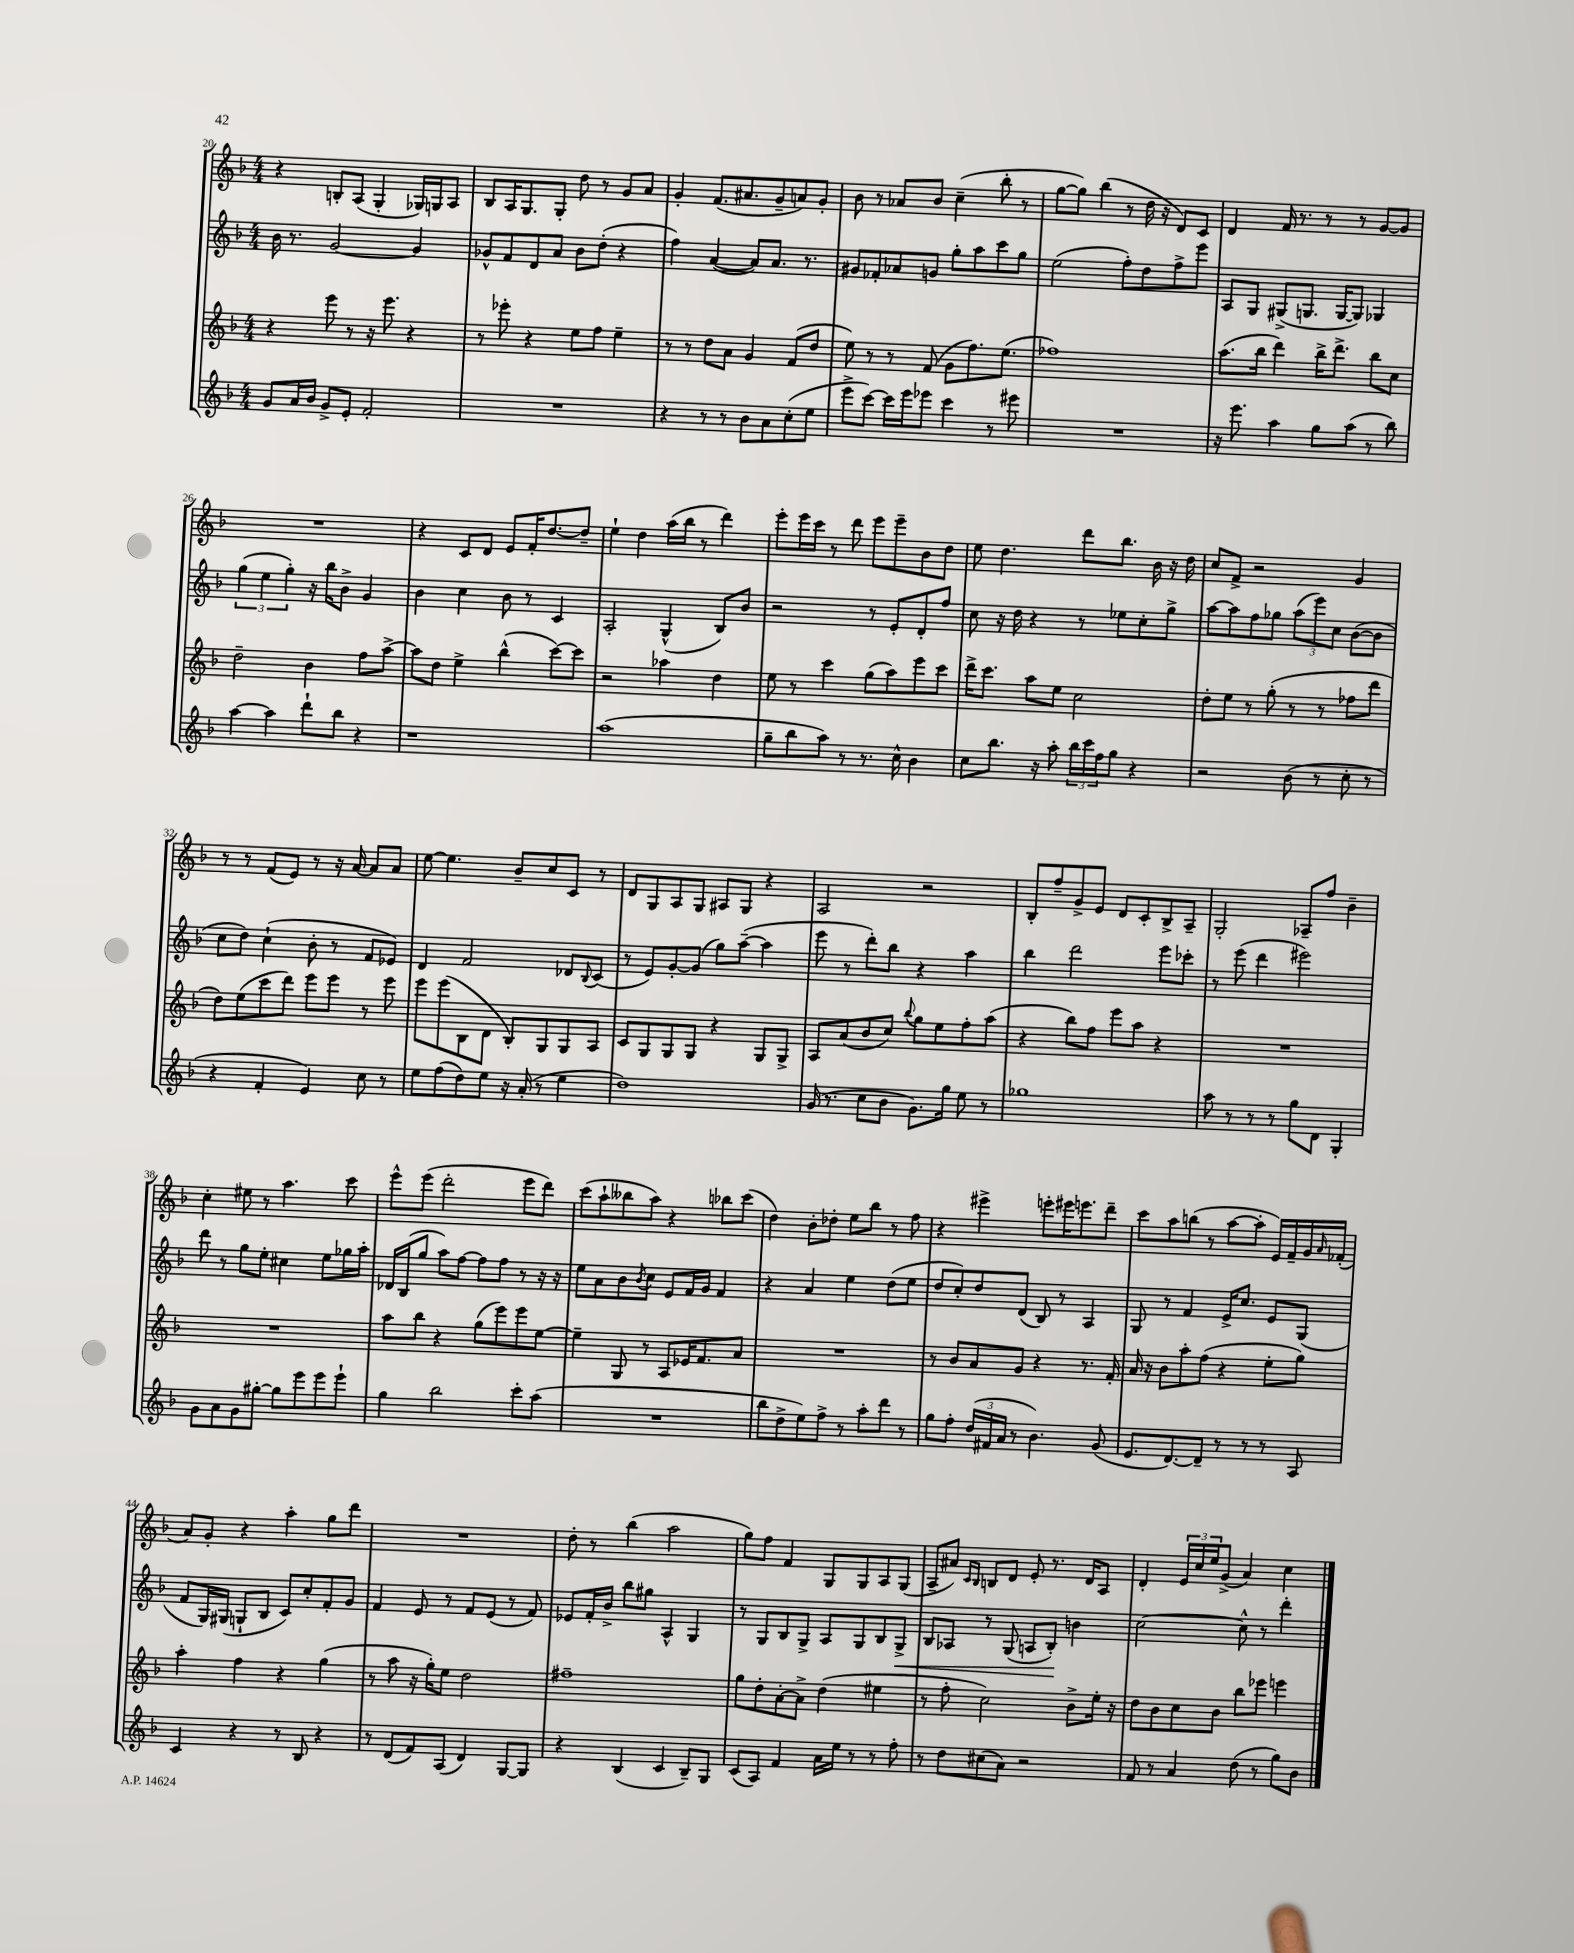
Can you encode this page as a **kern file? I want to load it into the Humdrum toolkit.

**kern	**kern	**kern	**dynam	**kern
*part4	*part3	*part2	*part2	*part1
*staff4	*staff3	*staff2	*staff2	*staff1
*clefG2	*clefG2	*clefG2	*	*clefG2
*k[b-]	*k[b-]	*k[b-]	*	*k[b-]
*M4/4	*M4/4	*M4/4	*	*M4/4
=20	=20	=20	=20	=20
8g/L	4r	16b-\	.	4r
.	.	8.r	.	.
16a/L	.	.	.	.
16b-/JJ	.	.	.	.
8g^/L	8eee\	[2g/	.	8Bn'/L
8e'/J	8r	.	.	(8A/J
2f'/	16r	.	.	4G'/
.	8.eee\	.	.	.
.	4r	4g/]	.	16G-X/LL)
.	.	.	.	16Gn/J
.	.	.	.	8A/J
=21	=21	=21	=21	=21
1r	8r	8g-X^^/L	.	8B-/L
.	8eee-X'\	8f/	.	16A/K
.	.	.	.	8.G/
.	4r	8d/	.	.
.	.	8a/J	.	8G'/J
.	8ee\L	8b-\L	.	8dd\
.	8ff\J	(8dd'\J	.	8r
.	4ee~\	4r	.	8g/L
.	.	.	.	8a/J
=22	=22	=22	=22	=22
4r	8r	4ff\)	.	4g'/
.	8r	.	.	.
8r	8dd\L	([4a/	.	(8.f/L
8r	8a\J	.	.	.
.	.	.	.	8.a#X/
8b-\L	4g/	8a/L])	.	.
8a\	.	8.a/J	.	8g~/
(8cc'\	(8f/L	.	.	8an/)
.	.	8.r	.	.
8ee\J	8dd/J	.	.	8g'/J
=23	=23	=23	=23	=23
8eee^\L	8ee\)	8g#X/L	.	8b-\
[8ccc\J)	8r	8f-X'/	.	8r
16ccc\LL]	8r	8a-X/	.	8a-X/L
16eee\J	.	.	.	.
8eee-X\J	(8f/	8gn/J	.	8b-/J
4ccc\	8g\L	8gg'\L	.	(4cc~\
.	8.ff\)	8aa\	.	.
8r	.	8ccc\	.	8bb-'\
.	(8.ee\J	.	.	.
8eee#X\	.	8gg\J	.	8r
=24	=24	=24	=24	=24
1r	1ff-X)	(2ee\	.	[8gg\L
.	.	.	.	8gg\J])
.	.	.	.	(4bb-\
.	.	8ff'\L)	.	8r
.	.	8dd\	.	16dd\
.	.	.	.	16r
.	.	8ff^\	.	8d/L)
.	.	8eee\J	.	8c/J
=25	=25	=25	=25	=25
16r	(8.aa\L	8A/L	.	4d/
8.eee\	.	.	.	.
.	.	8G/J	.	.
.	16bb-\Jk	.	.	.
4aa\	4ddd\)	(8G#X^/L	.	16f/
.	.	.	.	8.r
.	.	8.Gn/J	.	.
8gg\L	16bb-^\KL	.	.	8r
.	8.ddd^\J	[16G/KL	.	.
(8aa\J	.	8G/J])	.	8r
8r	8bb-\L	4G-X/	.	[8g/L
8bb-\)	8cc\J	.	.	8g/J]
!!LO:LB:g=z
=26	=26	=26	=26	=26
[4aa\	2dd~\	(6gg\	.	1r
.	.	6ee\	.	.
4aa\]	.	.	.	.
.	.	6gg'\)	.	.
8ddd`\L	4b-\	16r	.	.
.	.	16bb-\KL	.	.
8bb-\J	.	8b-^\J	.	.
4r	8ff\L	4g/	.	.
.	[8aa^\J	.	.	.
=27	=27	=27	=27	=27
1r	8aa\L]	4b-\	.	4r
.	8dd\J	.	.	.
.	4ee^\	4cc\	.	8c/L
.	.	.	.	8d/J
.	(4bb-^^\	8b-\	.	8e/L
.	.	8r	.	16f'/K
.	.	.	.	[8.dd/
.	[8ccc\L)	4c/	.	.
.	8ccc\J]	.	.	8dd~/J]
=28	=28	=28	=28	=28
(1aa	2r	2A'/	.	4ee`\
.	.	.	.	4dd\
.	4aa-X\	(4G^^/	.	(16aa\LL
.	.	.	.	16bb-\JJ
.	.	.	.	8r
.	4dd\	8B-/L)	.	4ddd\)
.	.	8b-/J	.	.
=29	=29	=29	=29	=29
8gg~\L	8ee\	2r	.	8eee'\L
8bb-\	8r	.	.	16eee\L
.	.	.	.	16ccc\JJ
8aa\J)	4ccc\	.	.	8r
8r	.	.	.	8ddd\
8.r	(8gg\L	8r	.	8eee\L
.	8aa\)	8e'/L	.	8eee~\
16cc^^\	.	.	.	.
4b-\	8eee\	8d'/	.	8b-\
.	8ccc\J	8ff/J	.	8dd\J
=30	=30	=30	=30	=30
8cc\L	16ddd^\KL	8cc\	.	8ee\
.	8.ccc\J	.	.	.
8.bb-\J	.	16r	.	4.dd\
.	.	16dd\	.	.
.	8aa\L	4r	.	.
16r	.	.	.	.
8aa'\	8ee\J	.	.	.
24bb-\LL	2cc\	8r	.	8ddd\L
24ccc\	.	.	.	.
24ff\J	.	.	.	.
8gg\J	.	8ee-X\L	.	8.bb-\J
4r	.	8cc'\	.	.
.	.	.	.	16b-\
.	.	8gg^\J	.	16r
.	.	.	.	16dd\
=31	=31	=31	=31	=31
2r	8dd'\L	[8aa\L	.	8cc/L
.	8ee\J	8aa\]	.	8f^/J
.	8r	8ff\	.	2r
.	(8gg'\	8gg-X\J	.	.
(8b-\	8r	(12aa\L	.	.
.	.	12eee\)	.	.
8r	8r	.	.	.
.	.	12cc\J	.	.
8cc'\	8ff-X\L	([8b-\L	.	4g/
8r	8ddd\J	8b-\J]	.	.
!!LO:LB:g=z
=32	=32	=32	=32	=32
4r	8dd\L)	8cc\L	.	8r
.	(8ee\	8dd\J)	.	8r
4f'/	8ccc\	(4cc`\	.	(8f/L
.	8ddd\J)	.	.	8e/J)
4e/)	8eee\L	8b-'\	.	8r
.	8eee\J	8r	.	16r
.	.	.	.	[16a/
8cc\	8r	8f/L	.	8a/L]
8r	8eee\	8e-X/J)	.	8a/J
=33	=33	=33	=33	=33
8ee\L	8eee\L	4d/	.	[8ee\
(8ff\	(8eee\	.	.	4.ee\]
8dd\)	8B-\	2f/	.	.
8ee\J	8d\J	.	.	.
16r	8B-'/L)	.	.	8b-~/L
(16a'/	.	.	.	.
8r	8G/	.	.	8cc/
4ee\	8G/	8d-X/L	.	8c/J
.	.	8qqB-/	.	.
.	8A/J	(8c/J	.	8r
=34	=34	=34	=34	=34
1dd)	8c/L	8r	.	8d/L
.	8G/	8e/L)	.	8G/
.	8G/	[8g'/	.	8A/
.	8G/J	(8g/J]	.	8G/J
.	4r	8gg\L)	.	8A#X/L
.	.	([8aa~\J	.	8G/J
.	8G/L	4aa\]	.	4r
.	8G^/J	.	.	.
=35	=35	=35	=35	=35
(16g/	8A/L	8eee\	.	2A/
8.r	.	.	.	.
.	(8a/	8r	.	.
8cc\L	8b-/	8ddd'\L)	.	.
8b-\J	8cc/J)	8bb-\J	.	.
.	8qqbb-/	.	.	.
8.g\L)	8gg\L	4r	.	2r
.	8ee\	.	.	.
16gg\Jk	.	.	.	.
8ee\	8ff'\	4aa\	.	.
8r	(8aa\J	.	.	.
=36	=36	=36	=36	=36
1gg-X	4r	4bb-\	.	8B-'/L
.	.	.	.	8ff~/
.	8bb-\L)	2ddd\	.	8g^/
.	8ff\J	.	.	8e/J
.	8eee\L	.	.	8d/L
.	8aa\J	.	.	8c'/
.	4r	8eee\L	.	8B-^/
.	.	8ccc-X'\J	.	8A~/J
=37	=37	=37	=37	=37
8aa\	1r	8r	.	2G'/
8r	.	(8eee\	.	.
8r	.	4ddd\	.	.
8r	.	.	.	.
8gg\L	.	2eee#X\)	.	8A-X~/L
8d\J	.	.	.	8ff/J
4G'/	.	.	.	4b-~\
!!LO:LB:g=z
=38	=38	=38	=38	=38
8g\L	1r	8ddd\	.	4cc'\
8a\	.	8r	.	.
8g\	.	8gg\L	.	8ee#X\
[8gg#X'\J	.	8ee'\J	.	8r
8gg#\L]	.	4cc#X\	.	4.aa\
8eee\	.	.	.	.
8eee\	.	8ee\L	.	.
8eee`\J	.	16gg-X\L	.	8ccc\
.	.	16aa'\JJ	.	.
=39	=39	=39	=39	=39
4gg\	8aa\L	16d-X/LL	.	8eee^^\L
.	.	(16B-/J	.	.
.	8bb-\J	8gg/J	.	(8eee\J
2bb-\	4r	8aa\L)	.	2ddd'\
.	.	[8ff\J	.	.
.	(8gg\L	8ff\L]	.	.
.	8eee\)	8ff\J	.	.
8ccc'\L	8eee\	8r	.	8eee\L
(8aa\J	[8ee\J	16r	.	8ddd\J)
.	.	16r	.	.
=40	=40	=40	=40	=40
1r	4ee~\]	8ee\L	.	(8ccc\L
.	.	8a\	.	8aa`\
.	8G/	8b-\	.	8bb--X\
.	.	8qb-/	.	.
.	8r	8cc\J	.	8aa\J)
.	8A/L	8e/L	.	4r
.	16e-X/K	16f/L	.	.
.	8.f/	16g/JJ	.	.
.	.	4f/	.	8bb-X\L
.	8a/J	.	.	(8ccc\J
=41	=41	=41	=41	=41
8bb-\L	1r	4r	.	4dd\)
8dd^\	.	.	.	.
8ee\)	.	4a/	.	8b-'\L
8ff^\J	.	.	.	8dd-X'\J
8r	.	4ee\	.	8ee\L
8aa'\L	.	.	.	8bb-\J
8ddd\J	.	(8dd\L	.	8r
8r	.	8ee\J	.	8ff\
=42	=42	=42	=42	=42
8gg\L	8r	8dd/L	.	4r
8ff'\J	8b-/L	8cc'/)	.	.
(24dd/LL	8a/	8dd/	.	4eee#X^\
24f#X/	.	.	.	.
24a/JJ	.	.	.	.
8r	8g/J	(8d/J	.	.
4.b-\)	4r	8B-/)	.	8eeen'\L
.	.	8r	.	16eee#X\K
.	.	.	.	8.eeen\
.	8.r	4A/	.	.
(8g/	.	.	.	8ddd~\J
.	16f'/	.	.	.
=43	=43	=43	=43	=43
8.e/L	16a/	8G/	.	8ccc\L
.	16r	.	.	.
.	8b-\L	8r	.	8aa\
[8.d/)	.	.	.	.
.	8aa'\	4f/	.	(8bbn\J
8d~/J]	(8ff\J	.	.	8r
8r	4r	16e^/KL	.	[8aa\L
.	.	8.cc/J	.	.
8r	.	.	.	8aa'\J]
8r	8ee'\L	8e/L	.	16e/LL)
.	.	.	.	16f~/
8A/	8gg\J)	(8G/J	.	16g/
.	.	.	.	16qqa/
.	.	.	.	(16f-X'/JJ
!!LO:LB:g=z
=44	=44	=44	=44	=44
4c/	4aa'\	8f/L	.	8a/L)
.	.	16G/L)	.	8g'/J
.	.	(16G#X/JJ	.	.
4r	4ff\	8Gn`/L	.	4r
.	.	8B-/J	.	.
8r	4r	8c/L)	.	4aa'\
8B-/	.	8cc'/	.	.
4r	(4gg\	8f'/	.	8gg\L
.	.	8g/J	.	8ddd\J
=45	=45	=45	=45	=45
8r	8r	4f/	.	1r
(8d/L	8aa\	.	.	.
8f/)	16r	8e/	.	.
.	16gg'\KL)	.	.	.
(8A/J	8ee\J	8r	.	.
4d/)	2dd\	8f/L	.	.
.	.	(8e/J	.	.
[8G/L	.	8r	.	.
8G/J]	.	8f/)	.	.
=46	=46	=46	=46	=46
4r	1ff#X~	8e-X/L	.	8dd'\
.	.	16f'/L	.	8r
.	.	16b-^/JJ	.	.
(4B-/	.	8bb-\L	.	(4bb-\
.	.	8gg#X\J	.	.
4c/	.	4A^^/	.	2aa\
8B-~/L)	.	4G/	.	.
8G/J	.	.	.	.
=47	=47	=47	=47	=47
(8c/L	8gg\L	8r	.	8gg\L)
8A/J)	8dd'\	8G/L	.	8ff\J
4f/	[8a'\	8B-/	.	4f/
.	8a^\J]	8G^/J	.	.
16a\LL	(4dd\	8A/L	.	8G/L
16ee\JJ	.	.	.	.
8r	.	8G/	.	8G/
8r	4ee#X\	8B-/	.	8A/
!	!	!	!LO:HP:b	!
8ff'\	.	8G^/J	<	(8G/J
=48	=48	=48	=48	=48
8r	8r	8B-/L	.	8A~/L
8dd\L	8ff'\	8A-X/J	.	8a#X/J)
.	.	.	.	16qqc/LL
.	.	.	.	16qqB-/JJ
(8cc#X\	2cc\)	8r	.	8Bn/L
8a\J)	.	(8G/	.	8d/J
2r	.	8An/L	.	8e'/
.	.	8B-'/J)	.	8.r
.	8b-^\L	4bn\	[	.
.	.	.	.	16d/KL
.	16ee'\Jk	.	.	8A/J
.	16r	.	.	.
=49	=49	=49	=49	=49
8f/	8dd\L	[2cc\	.	4d'/
8r	8b-\	.	.	.
4a/	8cc\	.	.	24e/LL
.	.	.	.	24cc/
.	.	.	.	24ee/J
.	8b-\J	.	.	(8g^/J
(8dd\	8bb-\L	8cc^^\]	.	4a/)
8r	8eee-X\J	8r	.	.
8gg\L)	4eeen\	4ddd'\	.	4cc\
8b-\J	.	.	.	.
==	==	==	==	==
*-	*-	*-	*-	*-
